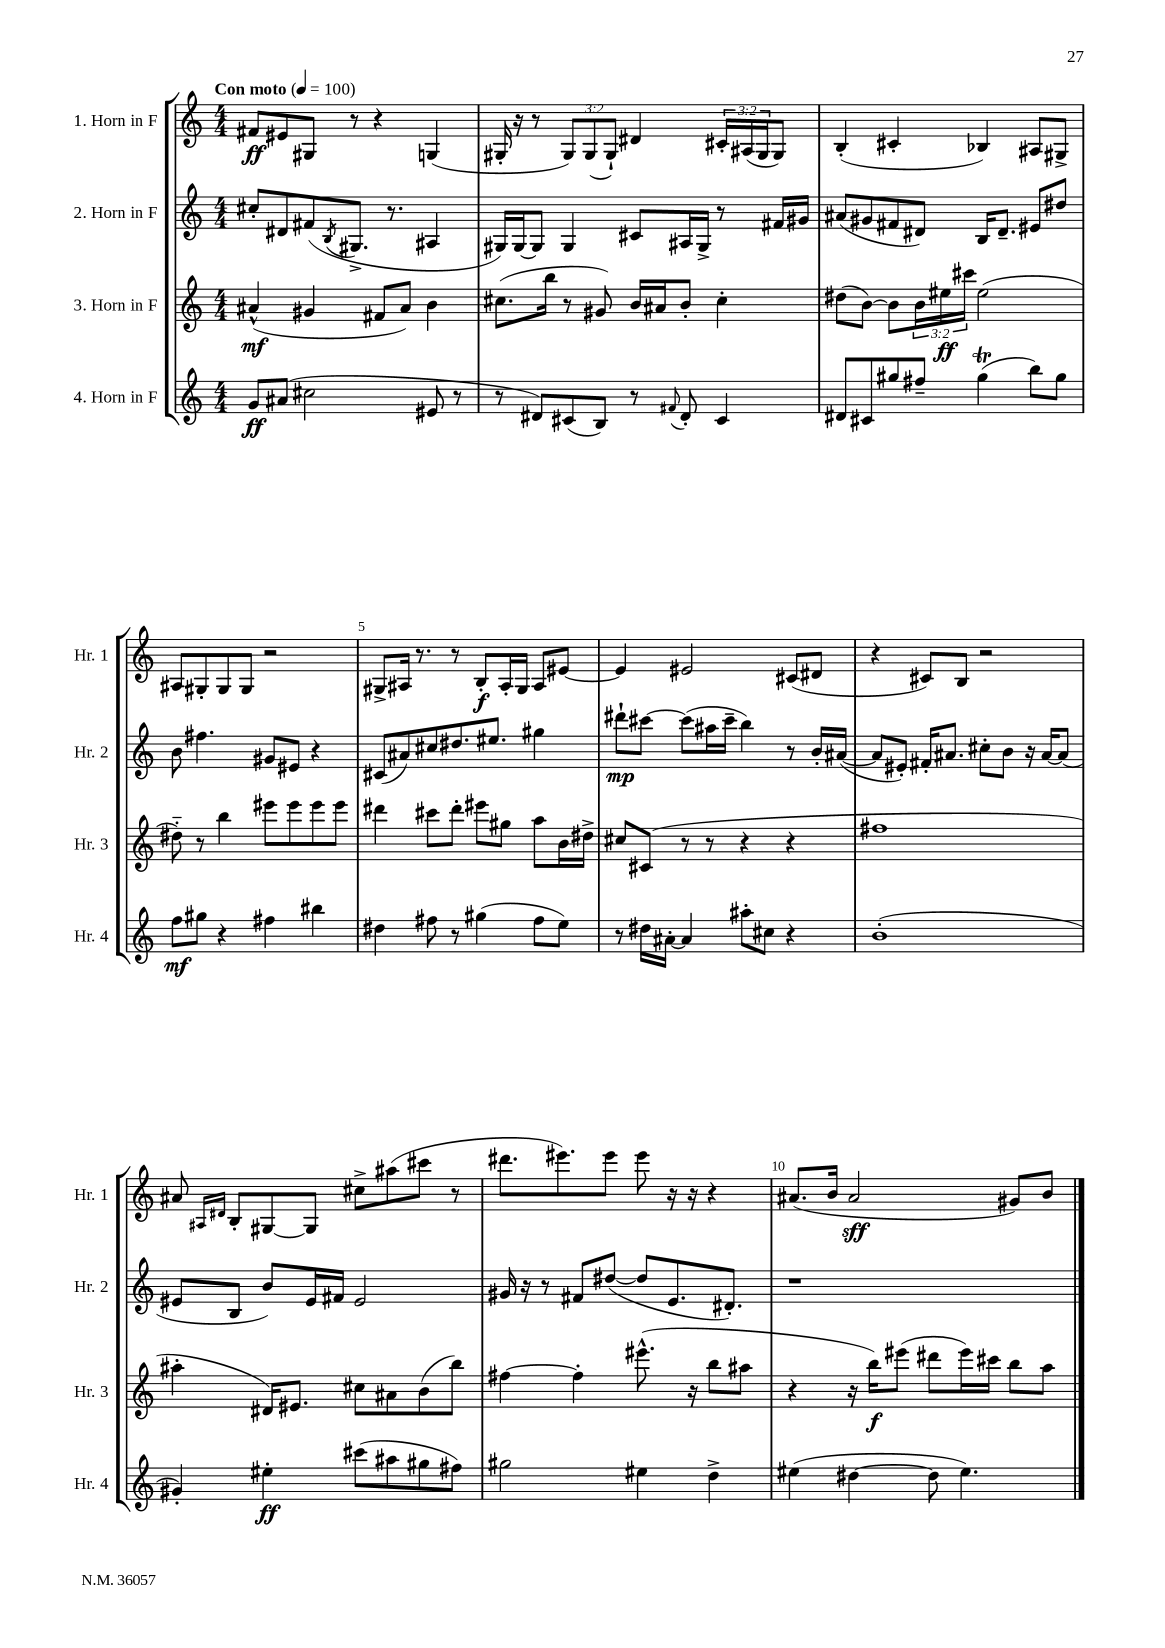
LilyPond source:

<<
\new StaffGroup <<
\new Staff = "s0" \with { instrumentName = "1. Horn in F" shortInstrumentName = "Hr. 1" } {
    \clef treble \key c \major \numericTimeSignature \time 4/4 \override Staff.TupletNumber.text = #tuplet-number::calc-fraction-text \tempo "Con moto" 4 = 100
    fis'8\ff eis'8 gis8 r8 r4 g4( |
    gis16-. r16 r8 \tuplet 3/2 { gis8) gis8( gis8-!) } dis'4 \tuplet 3/2 { cis'16-. ais16( gis16 } gis8) |
    b4-.( cis'4-. bes4) ais8 gis8-> |
    ais8 gis8-. gis8 gis8 r2 |
    gis8-> ais16 r8. r8 b8-.\f ais16-. gis16 ais8 eis'8~ |
    eis'4 eis'2 cis'8( dis'8 |
    r4 cis'8) b8 r2 |
    ais'8 \grace { ais16 dis'16 } b8-. gis8~ gis8 cis''8-> ais''8( cis'''8 r8 |
    dis'''8. eis'''8.) eis'''8 eis'''8 r16 r16 r4 |
    ais'8.( b'16 ais'2\sff gis'8) b'8 \bar "|." |
}
\new Staff = "s1" \with { instrumentName = "2. Horn in F" shortInstrumentName = "Hr. 2" } {
    \clef treble \key c \major \numericTimeSignature \time 4/4
    cis''8-. dis'8 fis'8( \acciaccatura { b8 } gis8.-> r8. ais4 |
    gis16) gis16~ gis8 gis4 cis'8 ais16 gis16-> r8 fis'16 gis'16 |
    ais'8( gis'8 fis'8 dis'8) b16 dis'8.-- eis'8 dis''8 |
    b'8 fis''4. gis'8 eis'8 r4 |
    cis'8( ais'8) cis''8 dis''8. eis''8. gis''4 |
    dis'''8-!\mp cis'''8~ cis'''8( ais''16 cis'''16-- b''4) r8 b'16-. ais'16~( |
    ais'8 eis'8-.) fis'16-. ais'8. cis''8-. b'8 r16 ais'16~ ais'8( |
    eis'8 b8 b'8) eis'16 fis'16 eis'2 |
    gis'16 r16 r8 fis'8 dis''8~( dis''8 e'8. dis'8.-.) |
    r1 \bar "|." |
}
\new Staff = "s2" \with { instrumentName = "3. Horn in F" shortInstrumentName = "Hr. 3" } {
    \clef treble \key c \major \numericTimeSignature \time 4/4 \override Staff.TupletNumber.text = #tuplet-number::calc-fraction-text
    ais'4-^\mf( gis'4 fis'8 ais'8) b'4 |
    cis''8.( b''16 r8 gis'8) b'16 ais'16 b'8-. cis''4-. |
    dis''8( b'8~) b'8 \tuplet 3/2 { b'16 eis''16\ff cis'''16 } eis''2( |
    dis''8-_) r8 b''4 eis'''8 eis'''8 eis'''8 eis'''8 |
    dis'''4 cis'''8 dis'''8-. eis'''8 gis''8 a''8 b'16 dis''16-> |
    cis''8 cis'8( r8 r8 r4 r4 |
    fis''1 |
    ais''4-. dis'16) eis'8. cis''8 ais'8 b'8( b''8) |
    fis''4~ fis''4-. eis'''8.-^( r16 b''8 ais''8 |
    r4 r16 b''16\f) eis'''8( dis'''8 eis'''16) cis'''16 b''8 a''8 \bar "|." |
}
\new Staff = "s3" \with { instrumentName = "4. Horn in F" shortInstrumentName = "Hr. 4" } {
    \clef treble \key c \major \numericTimeSignature \time 4/4
    g'8\ff ais'8( cis''2 eis'8 r8 |
    r8 dis'8) cis'8( b8) r8 \appoggiatura { fis'8 } dis'8-. cis'4 |
    dis'8 cis'8 gis''8 fis''8-- gis''4\trill( b''8) gis''8 |
    f''8\mf gis''8 r4 fis''4 bis''4 |
    dis''4 fis''8 r8 gis''4( fis''8 e''8) |
    r8 dis''16 ais'16~-. ais'4 ais''8-. cis''8 r4 |
    b'1-.( |
    gis'4-.) eis''4-.\ff cis'''8( ais''8 gis''8 fis''8) |
    gis''2 eis''4 d''4-> |
    eis''4( dis''4~ dis''8 eis''4.) \bar "|." |
}
>>
>>
\layout { \context { \Score \override BarNumber.break-visibility = ##(#f #t #t) barNumberVisibility = #(every-nth-bar-number-visible 5) } }
